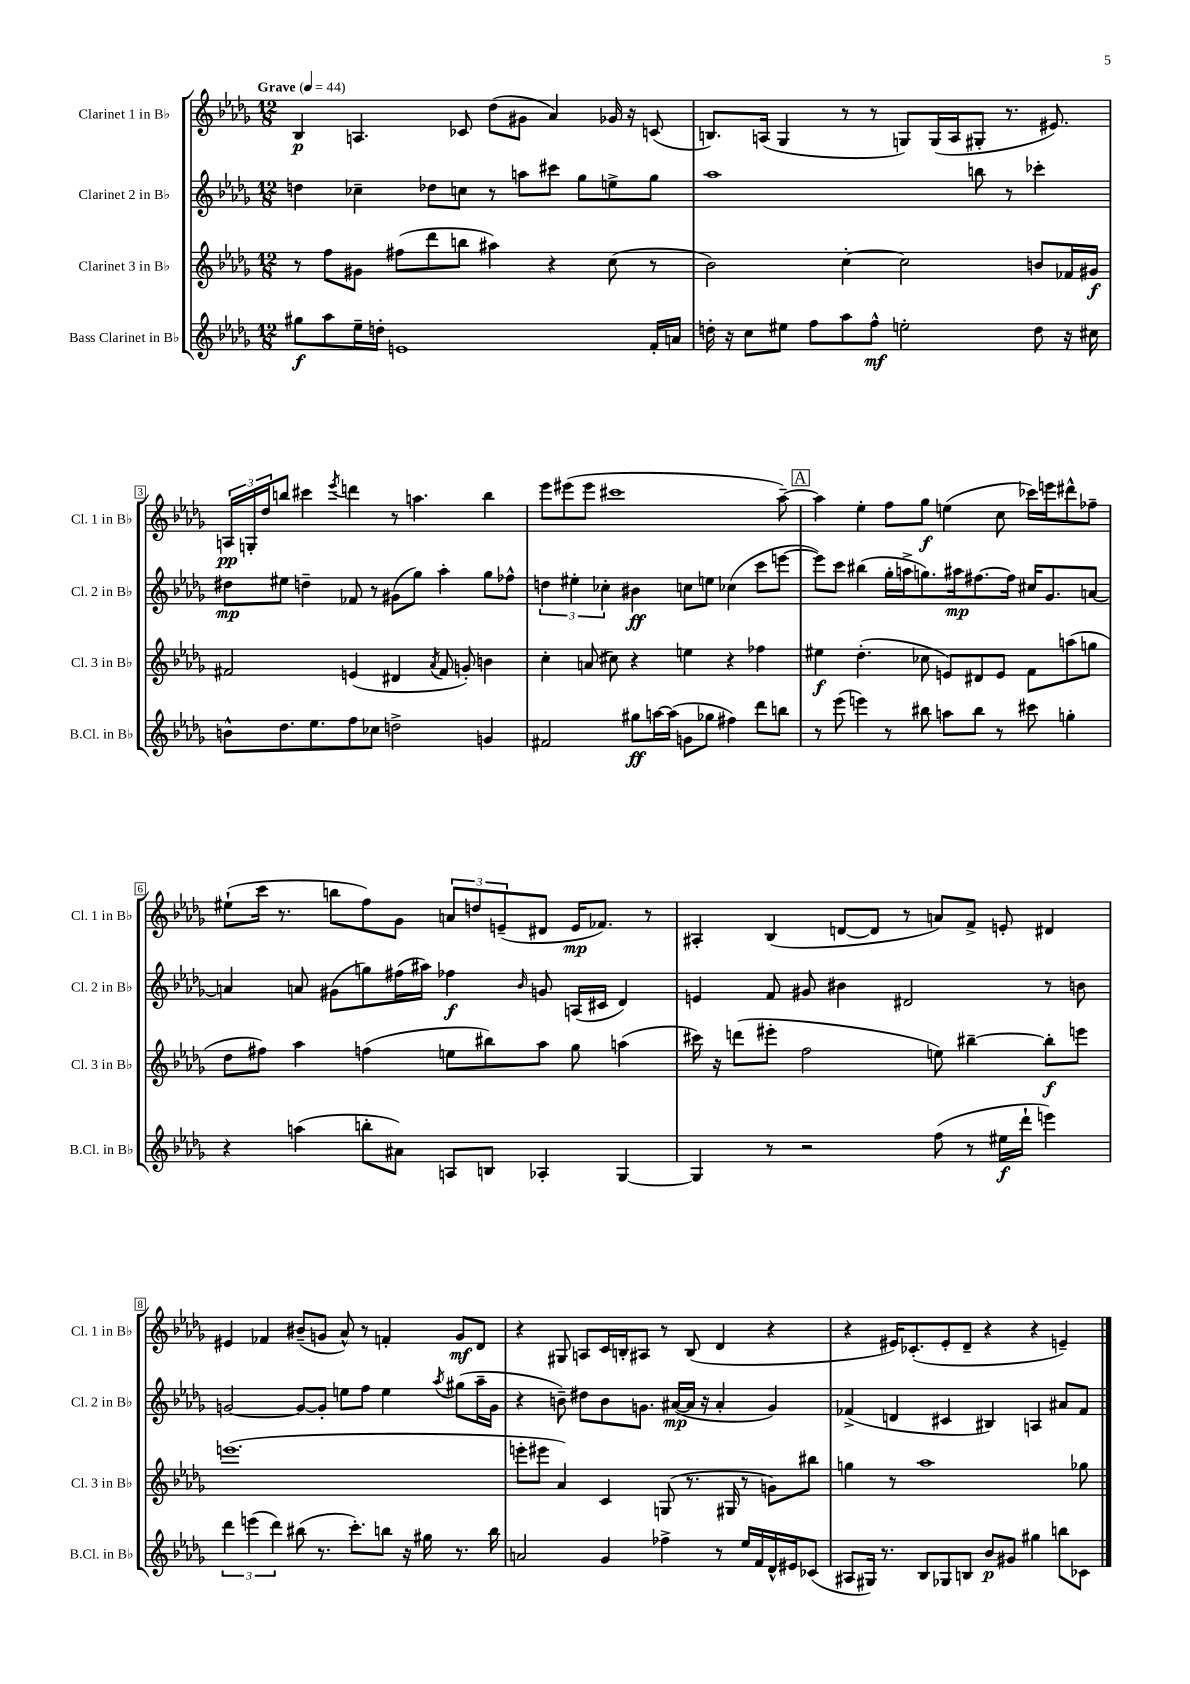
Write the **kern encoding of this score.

**kern	**kern	**kern	**kern
*staff4	*staff3	*staff2	*staff1
*clefG2	*clefG2	*clefG2	*clefG2
*k[b-e-a-d-g-]	*k[b-e-a-d-g-]	*k[b-e-a-d-g-]	*k[b-e-a-d-g-]
*M12/8	*M12/8	*M12/8	*M12/8
*MM44	*MM44	*MM44	*MM44
8gg#	8r	4dd	4B-
8aa-	8ff	.	.
16ee-~	8g#	4cc-~	4.A
16dd'	.	.	.
1e	(8ff#	.	.
.	8ddd-	8dd-	.
.	8bb	8cc	8c-
.	4aa#)	8r	(8dd-
.	.	8aa	8g#
.	4r	8ccc#	4a-)
.	.	8gg-	.
.	(8cc	8ee^	16g-
.	.	.	16r
16f'	8r	8gg-	(8c
16a	.	.	.
=	=	=	=
16dd'	2b-)	1aa-	8.B)
16r	.	.	.
8cc	.	.	.
.	.	.	(16A
8ee#	.	.	4G-
8ff	.	.	.
8aa-	[4cc'	.	8r
8ff^^	.	.	8r
2ee'	2cc]	.	8G)
.	.	.	(16G
.	.	.	16A
.	.	8bb	8G#'
.	.	8r	8.r
8dd	8b	4ccc-'	.
.	.	.	8.e#)
16r	16f-	.	.
16cc#	16g#	.	.
=	=	=	=
8b^^	2f#	8dd#	24A
.	.	.	24G'
.	.	.	24dd-
8.dd-	.	8ee#	8bb
.	.	4dd~	4ccc#
8.ee-	.	.	.
.	.	.	8qeee-
8ff	(4e	8f-	4ddd
8cc-	.	8r	.
2dd^	4d#	(8g#	8r
.	.	8gg-)	4.aa
.	8qa-	.	.
.	8f#	4aa-'	.
.	8g')	.	.
4g	4b	8gg-	4bb
.	.	8ff-^^	.
=	=	=	=
2f#	4cc'	6dd	8eee-
.	.	.	(8eee#
.	.	6ee#'	.
.	(8a	.	8eee#
.	.	6cc-'	.
.	8cc#)	.	1ccc#
8gg#	4r	4b#	.
[16aa	.	.	.
(16aa]	.	.	.
8g	4ee	8cc	.
8gg-	.	8ee	.
4ff#)	4r	(4cc-	.
8ddd-	4ff-	8ccc	.
8bb	.	[8eee	[8aa-~)
=	=	=	=
8r	4ee#	8eee])	4aa-]
(8eee-	.	8ccc	.
4eee)	(4.dd-'	(4bb#	4ee-'
8r	.	16gg-'	8ff
.	.	16aa^	.
8bb#	8cc-	8.gg)	8gg-
8aa	8e)	.	(4ee
.	.	16aa#	.
8bb#	8d#	[8.ff#	.
8r	8e	.	8cc
.	.	16ff#]	.
8ccc#	8f	16cc#	16ccc-)
.	.	8.g-	16eee
4gg'	(8aa	.	8ddd#^^
.	8gg	[8a	8ff-~
=	=	=	=
4r	8dd-	4a]	(8ee#`
.	8ff#)	.	16ccc
.	.	.	8.r
(4aa	4aa-	8a	.
.	.	(8g#	8bb
8bb'	(4ff	8gg)	8ff)
8a#)	.	(16ff#	8g-
.	.	16aa#)	.
8A	8ee	4ff-	12a
.	.	.	12dd
8B	8bb#)	.	.
.	.	.	(12e~
.	.	16qqb-	.
4A-'	8aa-	8g	8d#
.	8gg-	(16A	16e
.	.	16c#	8.f-)
[4G-	(4aa	4d-)	.
.	.	.	8r
=	=	=	=
4G-]	16ccc#)	4e	4A#'
.	16r	.	.
.	(8ddd	.	.
8r	8eee#'	8f	(4B-
2r	2ff	8g#	.
.	.	4b#	[8d
.	.	.	8d]
.	.	2d#	8r
(8ff	8ee)	.	8a)
8r	[4bb#~	.	8f^
16ee#	.	.	8e'
16ddd-`	.	.	.
4eee)	8bb#']	8r	4d#
.	8eee	8b	.
=	=	=	=
6ddd-	(1.eee	[2g	4e#
(6eee	.	.	.
.	.	.	4f-
6ddd-)	.	.	.
(8bb#	.	8g_	(8b#~
8.r	.	8g']	8g
.	.	8ee	8a-^^)
8.ccc')	.	.	.
.	.	8ff	8r
8bb	.	4ee	4f'
16r	.	.	.
16gg#	.	.	.
.	.	8qaa-	.
8.r	.	(8gg#	8g
.	.	16aa-~	8d-
16bb	.	16g	.
=	=	=	=
2a	8eee'	4r	4r
.	8eee#	.	.
.	4a-)	8b~)	8G#
.	.	8dd#	8A
4g-	4c	8b	16c
.	.	.	16B'
.	.	8.g	8A#
4ff-^	(8G	.	8r
.	.	([16a#	.
.	8.r	16a#]	(8B
.	.	16r	.
8r	.	4a#'	4d-
.	16G#	.	.
16ee-	8r	.	.
16f	.	.	.
16d-^^	8g)	4g)	4r
16e#	.	.	.
(8c-	8bb#	.	.
=	=	=	=
8A#	4gg	(4f-^	4r
16G#)	.	.	.
8.r	.	.	.
.	8r	4d	16e#)
.	.	.	(8.c-'
8B-	1aa-	.	.
8G-	.	4c#	8e#'
8B	.	.	8d-~
8b-	.	4B#)	4r
8g#	.	.	.
4gg#	.	4A	4r
8bb	.	8a#	4e~)
8c-	8gg-	8f-	.
==	==	==	==
*-	*-	*-	*-
